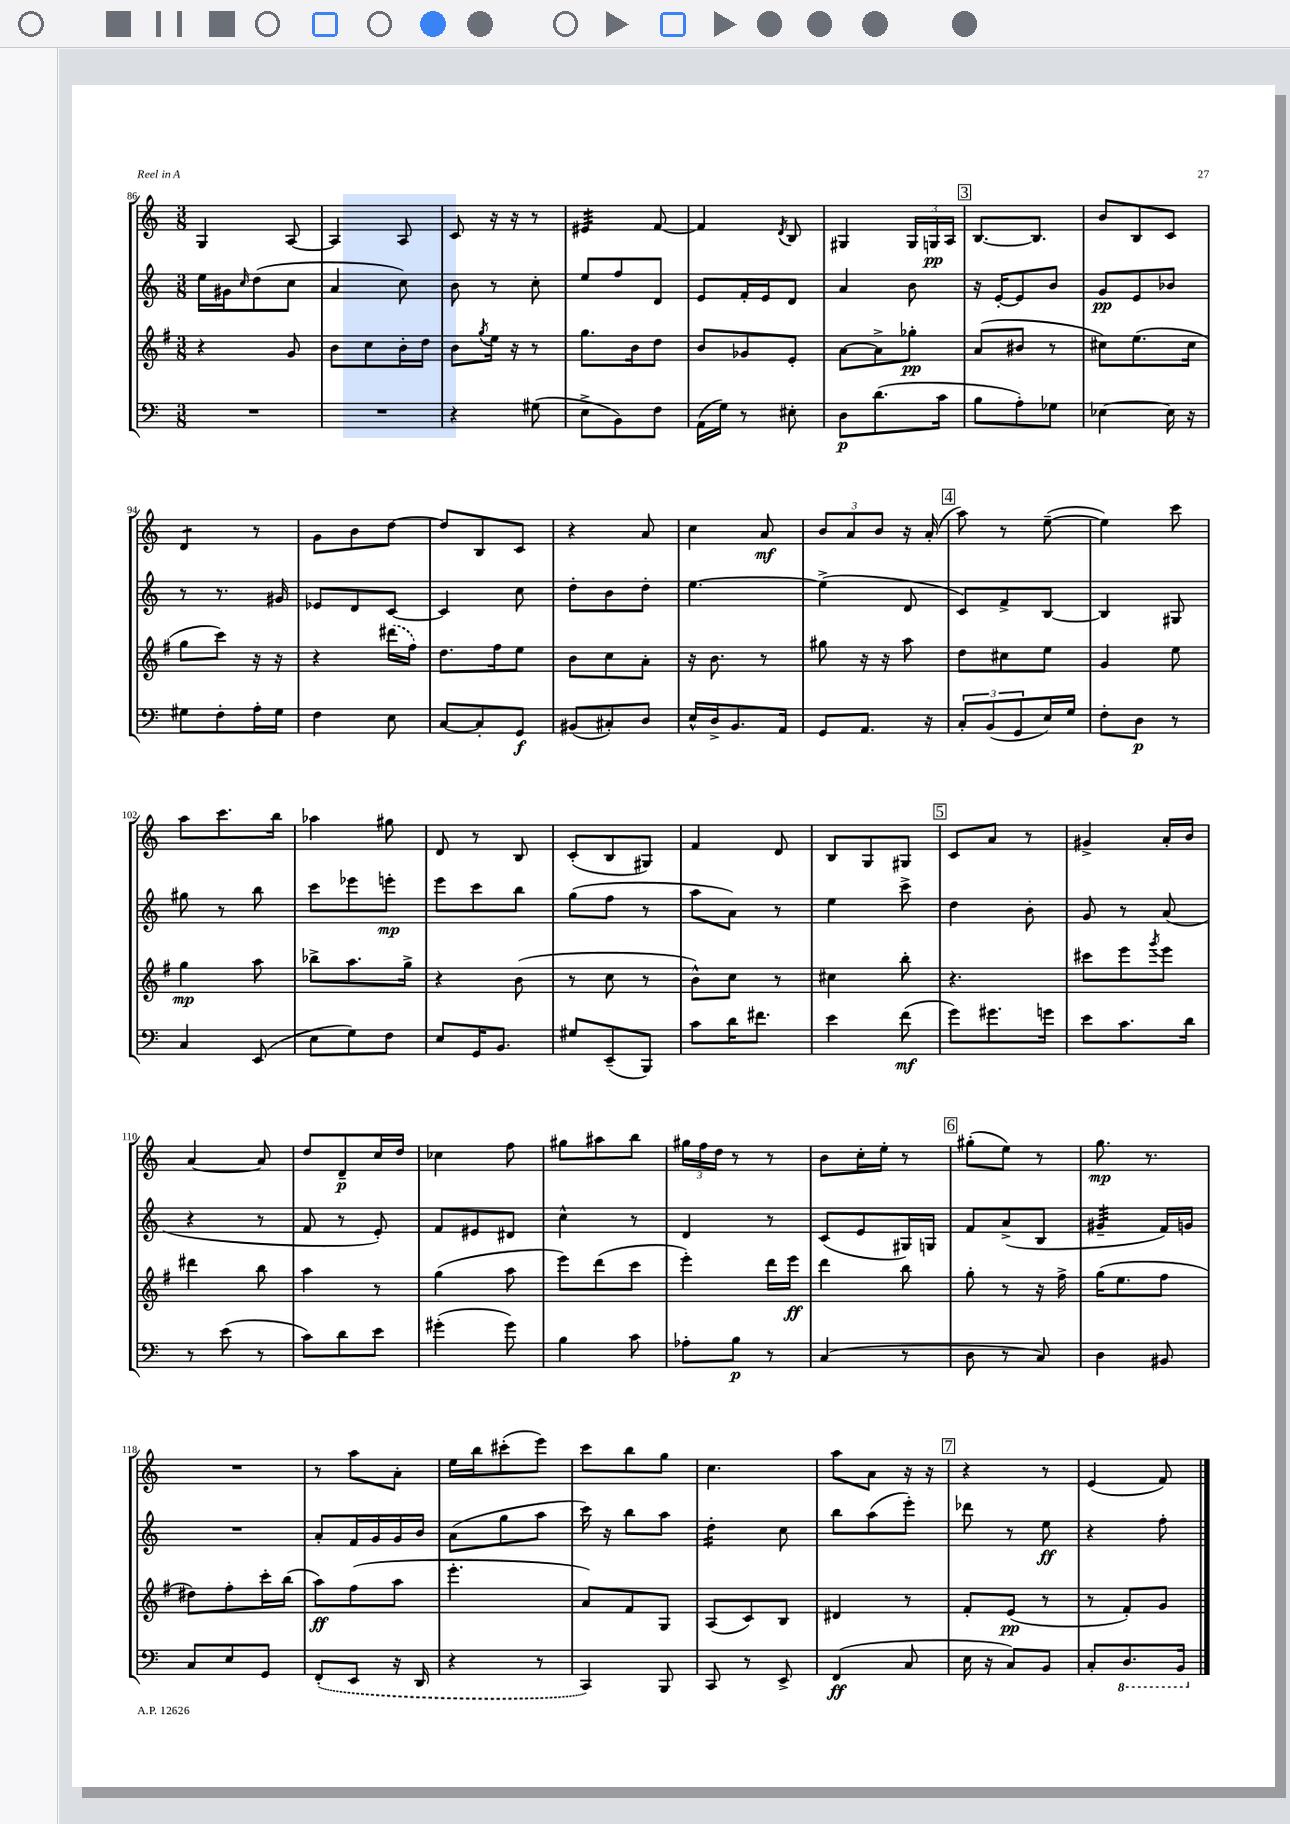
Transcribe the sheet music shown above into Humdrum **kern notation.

**kern	**kern	**kern	**kern
*staff4	*staff3	*staff2	*staff1
*clefF4	*clefG2	*clefG2	*clefG2
*k[]	*k[f#]	*k[]	*k[]
*M3/8	*M3/8	*M3/8	*M3/8
4.r	4r	16ee	4G
.	.	16g#	.
.	.	16qqcc	.
.	.	(8dd	.
.	8g	8cc	[8A
=	=	=	=
4.r	8b	4a	4A]
.	8cc	.	.
.	16b'	8cc)	8A
.	16dd	.	.
=	=	=	=
4r	8b	8b	8c
.	8qgg	.	.
.	16ee	8r	16r
.	16r	.	16r
(8G#	8r	8cc'	8r
=	=	=	=
8E^	8.gg	8ee	4e#
8BB)	.	8ff	.
.	16b	.	.
8F	8dd	8d	[8f
=	=	=	=
(16AA	8b	8e	4f]
16G)	.	.	.
8r	8g-	16f'	.
.	.	16e	.
.	.	.	8qd
8E#'	8e'	8d	8B
=	=	=	=
8D	[8a	4a	4G#
(8.d	8a^]	.	.
.	8gg-'	8b	24G#
.	.	.	24G
16c	.	.	.
.	.	.	24A
=	=	=	=
8B	(8a	16r	[8.B
.	.	[16e'	.
8A')	8b#	8e]	.
.	.	.	8.B]
8G-	8r	8b	.
=	=	=	=
[4E-	8cc#)	8g	8b
.	(8.ee	8e	8B
16E-]	.	8b-	8c
16r	16cc#	.	.
=	=	=	=
8G#	8gg	8r	4d
8F'	8ccc)	8.r	.
16A'	16r	.	8r
16G#	16r	16g#	.
=	=	=	=
4F	4r	8e-	8g
.	.	8d	8b
8E	(16ddd#	[8c	[8dd
.	16ff#)	.	.
=	=	=	=
[8C	8.dd	4c]	8dd]
8C']	.	.	8B
.	16ff#	.	.
8GG	8ee	8cc	8c
=	=	=	=
(8BB#	8b	8dd'	4r
8C#')	8cc	8b	.
8D	8a'	8dd'	8a
=	=	=	=
16E^^	16r	[4.ee	4cc
16D^	8.b	.	.
8.BB	.	.	.
.	8r	.	8a
16AA	.	.	.
=	=	=	=
8GG	8gg#	(4ee^]	12b
.	.	.	12a
8.AA	16r	.	.
.	.	.	12b
.	16r	.	.
.	8aa	8d	16r
16r	.	.	(16a'
=	=	=	=
12C'	8dd	8c)	8aa)
(12BB	.	.	.
.	8cc#	8f^	8r
12GG	.	.	.
16E)	8ee	[8B	([8ee~
16G	.	.	.
=	=	=	=
8F'	4g	4B]	4ee])
8D	.	.	.
8r	8ee	8G#	8ccc
=	=	=	=
4C	4gg	8gg#	8aa
.	.	8r	8.ccc
(8EE	8aa	8bb	.
.	.	.	16bb
=	=	=	=
8E	8bb-^	8ccc	4aa-
8G)	8.aa	8eee-	.
8F	.	8eee'	8gg#
.	16gg^	.	.
=	=	=	=
8E	4r	8eee	8d
16GG	.	8ccc	8r
8.BB	.	.	.
.	(8b	8bb	8B
=	=	=	=
8G#	8r	(8gg	(8c'
(8EE~	8cc	8ff	8B
8BBB)	8r	8r	8G#)
=	=	=	=
8c	8b^^)	8aa	4f
16d	8cc	8a)	.
8.f#	.	.	.
.	8r	8r	8d
=	=	=	=
4e	4cc#	4ee	8B
.	.	.	8G
(8f	8bb'	8ccc^	8G#
=	=	=	=
8g)	4.r	4dd	8c
8.g#	.	.	8a
.	.	8b'	8r
16g	.	.	.
=	=	=	=
8e	8ccc#	8g	4g#^
8.c	8eee	8r	.
.	8qggg	.	.
.	8eee	(8a	16a'
16d	.	.	16b
=	=	=	=
8r	4ddd#	4r	[4a
(8e	.	.	.
8r	8bb	8r	8a]
=	=	=	=
8c)	4aa	8f	8dd
8d	.	8r	8d~
8e	8r	8e')	16cc
.	.	.	16dd
=	=	=	=
(4g#'	(4gg	8f	4cc-
.	.	8e#	.
8g#)	8aa	8d#	8ff
=	=	=	=
4B	8eee)	4cc^^	8gg#
.	(8ddd	.	8aa#
8c	8ccc	8r	8bb
=	=	=	=
8A-'	4eee')	4d	24gg#
.	.	.	24ff
.	.	.	24dd
8B	.	.	8r
8r	16ddd	8r	8r
.	16eee	.	.
=	=	=	=
(4C	4ddd	(8c	8b
.	.	8e	16cc'
.	.	.	16ee'
8r	8bb	16G#)	8r
.	.	16G	.
=	=	=	=
8D	8gg'	8f	(8gg#'
8r	8r	(8a^	8ee)
8C)	16r	8B	8r
.	16ff#^	.	.
=	=	=	=
4D	(16gg	4g#~	8.gg
.	8.ee	.	.
.	.	.	8.r
8BB#	8ff#	16f)	.
.	.	16g	.
=	=	=	=
8C	8dd#)	4.r	4.r
8E	8ff#'	.	.
8GG	16ccc'	.	.
.	(16bb	.	.
=	=	=	=
(8FF'	8aa)	8a'	8r
8EE	(8ff#	16f	8aa
.	.	16g	.
16r	8aa	16g	8a'
16DD	.	16b	.
=	=	=	=
4r	4.eee'	(8a	16ee
.	.	.	16bb
.	.	8gg	(8ccc#'
8r	.	8aa	8eee)
=	=	=	=
4CC)	8a)	16ccc)	8ccc
.	.	16r	.
.	8f#	8bb	8bb
8BBB	8G	8aa	8gg
=	=	=	=
8CC	(8A	4dd'	4.cc
8r	8c)	.	.
8EE^	8B	8cc	.
=	=	=	=
(4FF	4d#	8bb	8aa
.	.	(8aa	8a
8C	8r	8eee')	16r
.	.	.	16r
=	=	=	=
16E	8f#'	8ddd-	4r
16r	.	.	.
8C)	(8e	8r	.
8BB	8r	8ee	8r
=	=	=	=
8C'	8r	4r	(4e
8.DD	8f#')	.	.
.	8g	8ff'	8f)
16BBB	.	.	.
==	==	==	==
*-	*-	*-	*-
